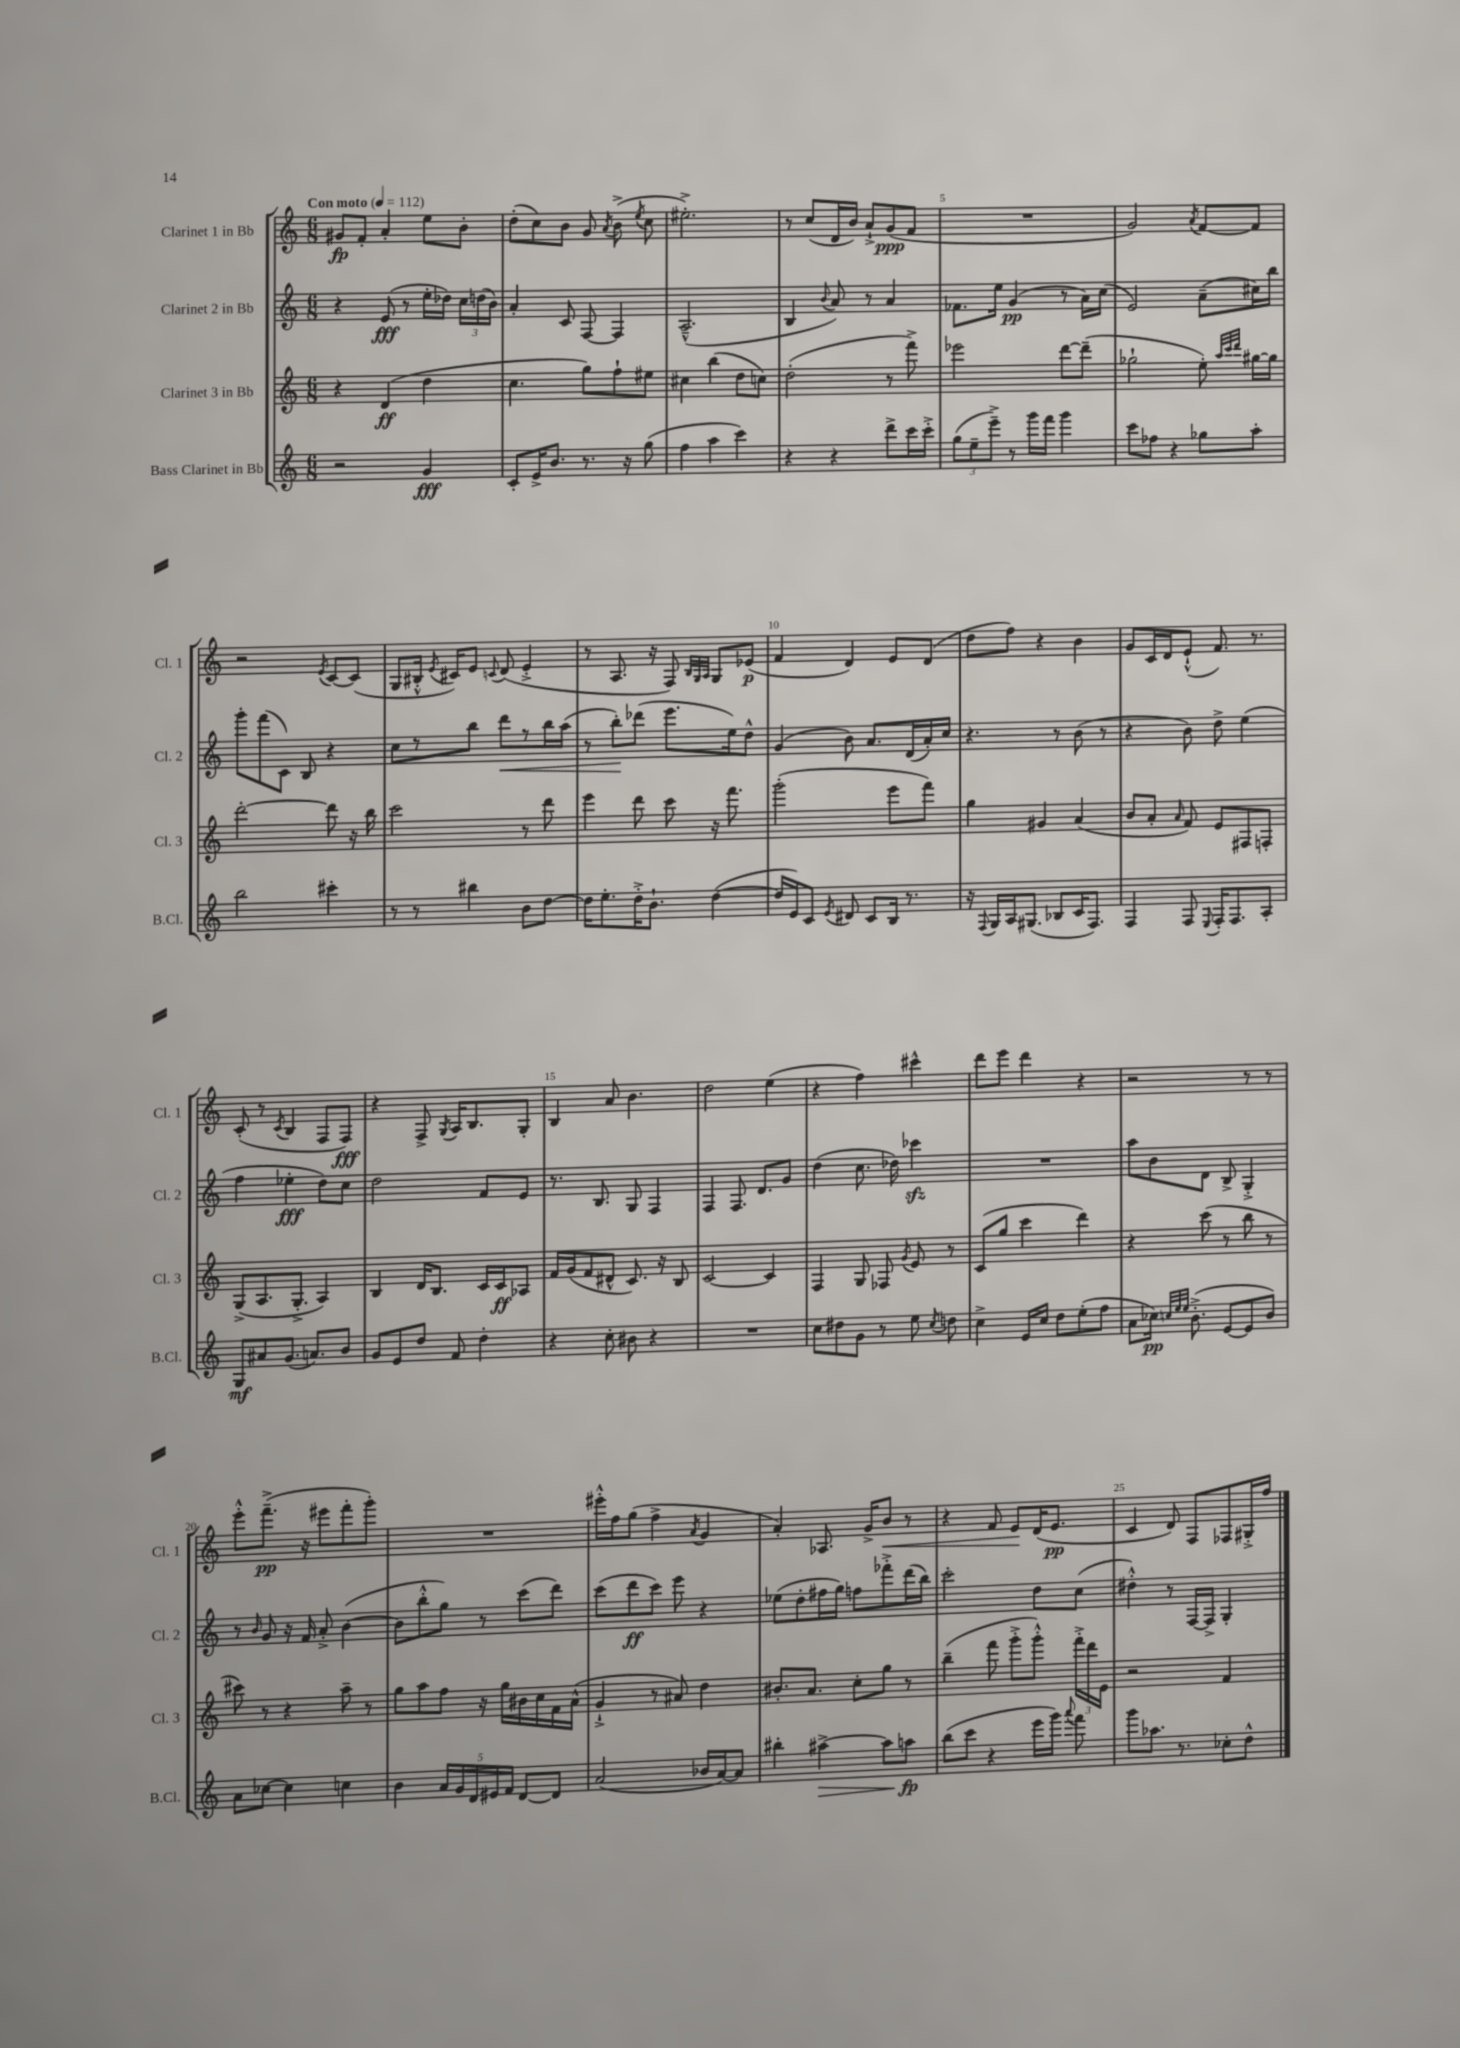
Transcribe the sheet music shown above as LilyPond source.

<<
\new StaffGroup <<
\new Staff = "s0" \with { instrumentName = "Clarinet 1 in Bb" shortInstrumentName = "Cl. 1" } {
    \clef treble \key c \major \numericTimeSignature \time 6/8 \tempo "Con moto" 4 = 112
    \autoBeamOff gis'8[\fp f'8]-. a'4-. e''8[ b'8]-. |
    d''8[-.( c''8) b'8] g'8 \acciaccatura { a'8 } b'8->( \acciaccatura { e''8 } c''8 |
    eis''2.-.->) |
    r8 c''8[( d'16 b'16]) a'8[-!-> g'8\ppp( f'8] |
    R2. |
    g'2) \acciaccatura { a'8 } f'8[~ f'8] |
    r2 \acciaccatura { e'8 } c'8[~ c'8]( |
    g8[ bis16]-.-^ \acciaccatura { e'8 } cis'16[) e'8] \appoggiatura { c'8 } d'8( e'4-.-> |
    r8 a8. r16 f8) \grace { b32[ g32 a32] } g8[ ees'8]\p( |
    f'4 d'4) e'8[ d'8]( |
    d''8[ f''8]) r4 b'4 |
    g'8[ c'16 d'16 e'8]-!-^( f'8.) r8. |
    c'8-.( r8 \acciaccatura { c'8 } b4 f8[ f8]\fff) |
    r4 f8-> \acciaccatura { g8 } a16[ b8. g8]-. |
    b4 a'8 b'4. |
    d''2 e''4( |
    r4 f''4) cis'''4-^ |
    d'''8[ e'''8] d'''4 r4 |
    r2 r8 r8 |
    e'''8[-.-^ f'''8.]--->\pp( r16 eis'''8[ f'''8-. g'''8]-.) |
    R2. |
    eis'''16[-.-^ f''16 g''8]( f''4-> \acciaccatura { a'8 } g'4 |
    a'4-.) aes8. g'16[-> b'8]\< r8 |
    r4 f'8 e'8[\! d'16( e'8.]\pp |
    c'4 d'8) f8[ fes8 gis16-.-> f''16] \bar "|." |
}
\new Staff = "s1" \with { instrumentName = "Clarinet 2 in Bb" shortInstrumentName = "Cl. 2" } {
    \clef treble \key c \major \numericTimeSignature \time 6/8
    \autoBeamOff r4 e'8\fff( r8 e''16[-. des''16]) \tuplet 3/2 { c''16[ d''16( b'16]) } |
    a'4-. c'8 f8~ f4 |
    a2.---^( |
    b4 \appoggiatura { b'8 } a'8) r8 a'4 |
    fes'8.[ e''16] g'4\pp( r8 a'16[) c''16]( |
    e'2) a'8[--( cis''16) b''16] |
    g'''8[-. f'''8( c'8]) b8 r4 |
    c''8[ r8 b''8] d'''8[\< r8 b''16 a''16]( |
    r8 b''8[-.\!) des'''8]( e'''8.[ e''16) d''8]-^ |
    g'4( b'8) a'8.[ d'16( a'16-.) c''16] |
    r4. r8 b'8( r8 |
    r4 b'8) d''8-> e''4( |
    f''4 ees''4-.\fff d''8[) c''8] |
    d''2 f'8[ e'8] |
    r8. b8. g8 f4 |
    f4 f8. d'8.[ g'8] |
    d''4( c''8. des''16) ces'''4\sfz |
    R2. |
    a''8[ b'8 d'8] b8-> g4-.-> |
    r8 \grace { b'16 } g'8 r16 f'16 a'8-.-> b'4~( |
    b'8[ b''8-.-^ g''8]) r8 c'''8[( d'''8]) |
    c'''8[( d'''8\ff c'''8]) e'''8 r4 |
    ees''8[( d''8-. fis''16 g''16]) f''8[ fes'''8-.-> d'''16( b''16]) |
    c'''2-. d''8[ c''8]( |
    dis''4-.-^) r8 f16[~ f16]-> g4-. \bar "|." |
}
\new Staff = "s2" \with { instrumentName = "Clarinet 3 in Bb" shortInstrumentName = "Cl. 3" } {
    \clef treble \key c \major \numericTimeSignature \time 6/8
    \autoBeamOff r4 d'4\ff( d''4 |
    c''4. g''8[) f''8-! eis''8] |
    cis''4 b''4( d''8[ c''8]) |
    d''2-.( r8 f'''8->) |
    ees'''2 d'''8[~ d'''8]--( |
    ges''2-! e''8-.) \grace { a''32[ c'''32 d'''32] } gis''16[~ gis''16] |
    d'''2~-. d'''8 r16 b''16 |
    c'''2 r8 d'''8 |
    e'''4 d'''8 c'''8 r16 f'''8. |
    g'''2-.( e'''8[ f'''8]) |
    g''4 gis'4 a'4( |
    b'8[ a'8]-. \grace { a'16 } f'8) e'8[ fis8 f8]-. |
    g8[->( a8. g8.]-.-> a4) |
    b4 d'16[ b8.] c'16[ c'16\ff aes8] |
    f'16[ g'16( f'8 dis'8]-^ c'8.) r16 b8 |
    c'2~ c'4 |
    f4 g8 fes8 \acciaccatura { g'8 } e'8 r8 |
    c'8[( g''8] c'''4 d'''4) |
    r4 c'''8( r8 b''8 r8 |
    cis'''8) r8 r4 a''8-- r8 |
    g''8[ a''8 f''8] r16 g''16[ bis'16 c''16 f'16 a'16]-^( |
    g'4-!-> r8 ais'8) d''4 |
    bis'8.[-. a'8.] c''8[-. g''8] r8 |
    b''4--( f'''8 g'''8[-.-> g'''8]-.-^) \tuplet 3/2 { f'''16[-.-> d'''16 e'16] } |
    r2 f'4 \bar "|." |
}
\new Staff = "s3" \with { instrumentName = "Bass Clarinet in Bb" shortInstrumentName = "B.Cl." } {
    \clef treble \key c \major \numericTimeSignature \time 6/8
    \autoBeamOff r2 g'4\fff |
    c'8[-. e'16-> b'8.] r8. r16 g''8( |
    f''4 a''4 c'''4) |
    r4 r4 d'''8[-> c'''16 c'''16]-.-> |
    \tuplet 3/2 { g''8[( e''8-- e'''8]--->) } r8 g'''16[ f'''16] g'''4 |
    c'''8[ fes''8] r4 ges''8[ a''8]-. |
    b''2 cis'''4-. |
    r8 r8 bis''4 b'8[ d''8]~ |
    d''16[ e''8.-. d''16-.-> b'8.]-! d''4~( |
    d''16[ e'16) c'8] \acciaccatura { e'8 } dis'8 c'8[ b16] r8. |
    r16 \appoggiatura { f8 } g16[ a16 gis8.]( bes8[ c'16 f8.]) |
    f4 f8 \appoggiatura { e8 } f16[-. f8. a8]-. |
    g8[\mf ais'8 g'8.]( a'8.[) b'8] |
    g'8[ e'8 d''8] f'8 d''4-. |
    r4 c''8-. bis'8 r4 |
    R2. |
    c''8[ dis''8 g'8] r8 e''8 \acciaccatura { c''8 } d''8 |
    c''4-> e'16[ c''16] d''8[ e''8-.( f''8] |
    a'8[ ces''16]\pp) \grace { c''32[ e''32 e''32] } b'8.-.->( e'8[~ e'8 b'8]) |
    a'8[ ces''8]~ ces''4 c''4 |
    b'4 \tuplet 5/4 { a'16[ g'16 d'16 eis'16 f'16] } d'8[~ d'8] |
    a'2( bes'16[ a'16~) a'8] |
    bis''4-. ais''4~->\> ais''8[ a''8]\fp\! |
    b''8[( c'''8] r4 e'''16[ g'''16]) \appoggiatura { a'''8 } f'''8 |
    g'''8[ aes''8.] r8. ces''8[-. d''8]-^ \bar "|." |
}
>>
>>
\layout { \context { \Score \override BarNumber.break-visibility = ##(#f #t #t) barNumberVisibility = #(every-nth-bar-number-visible 5) } }
